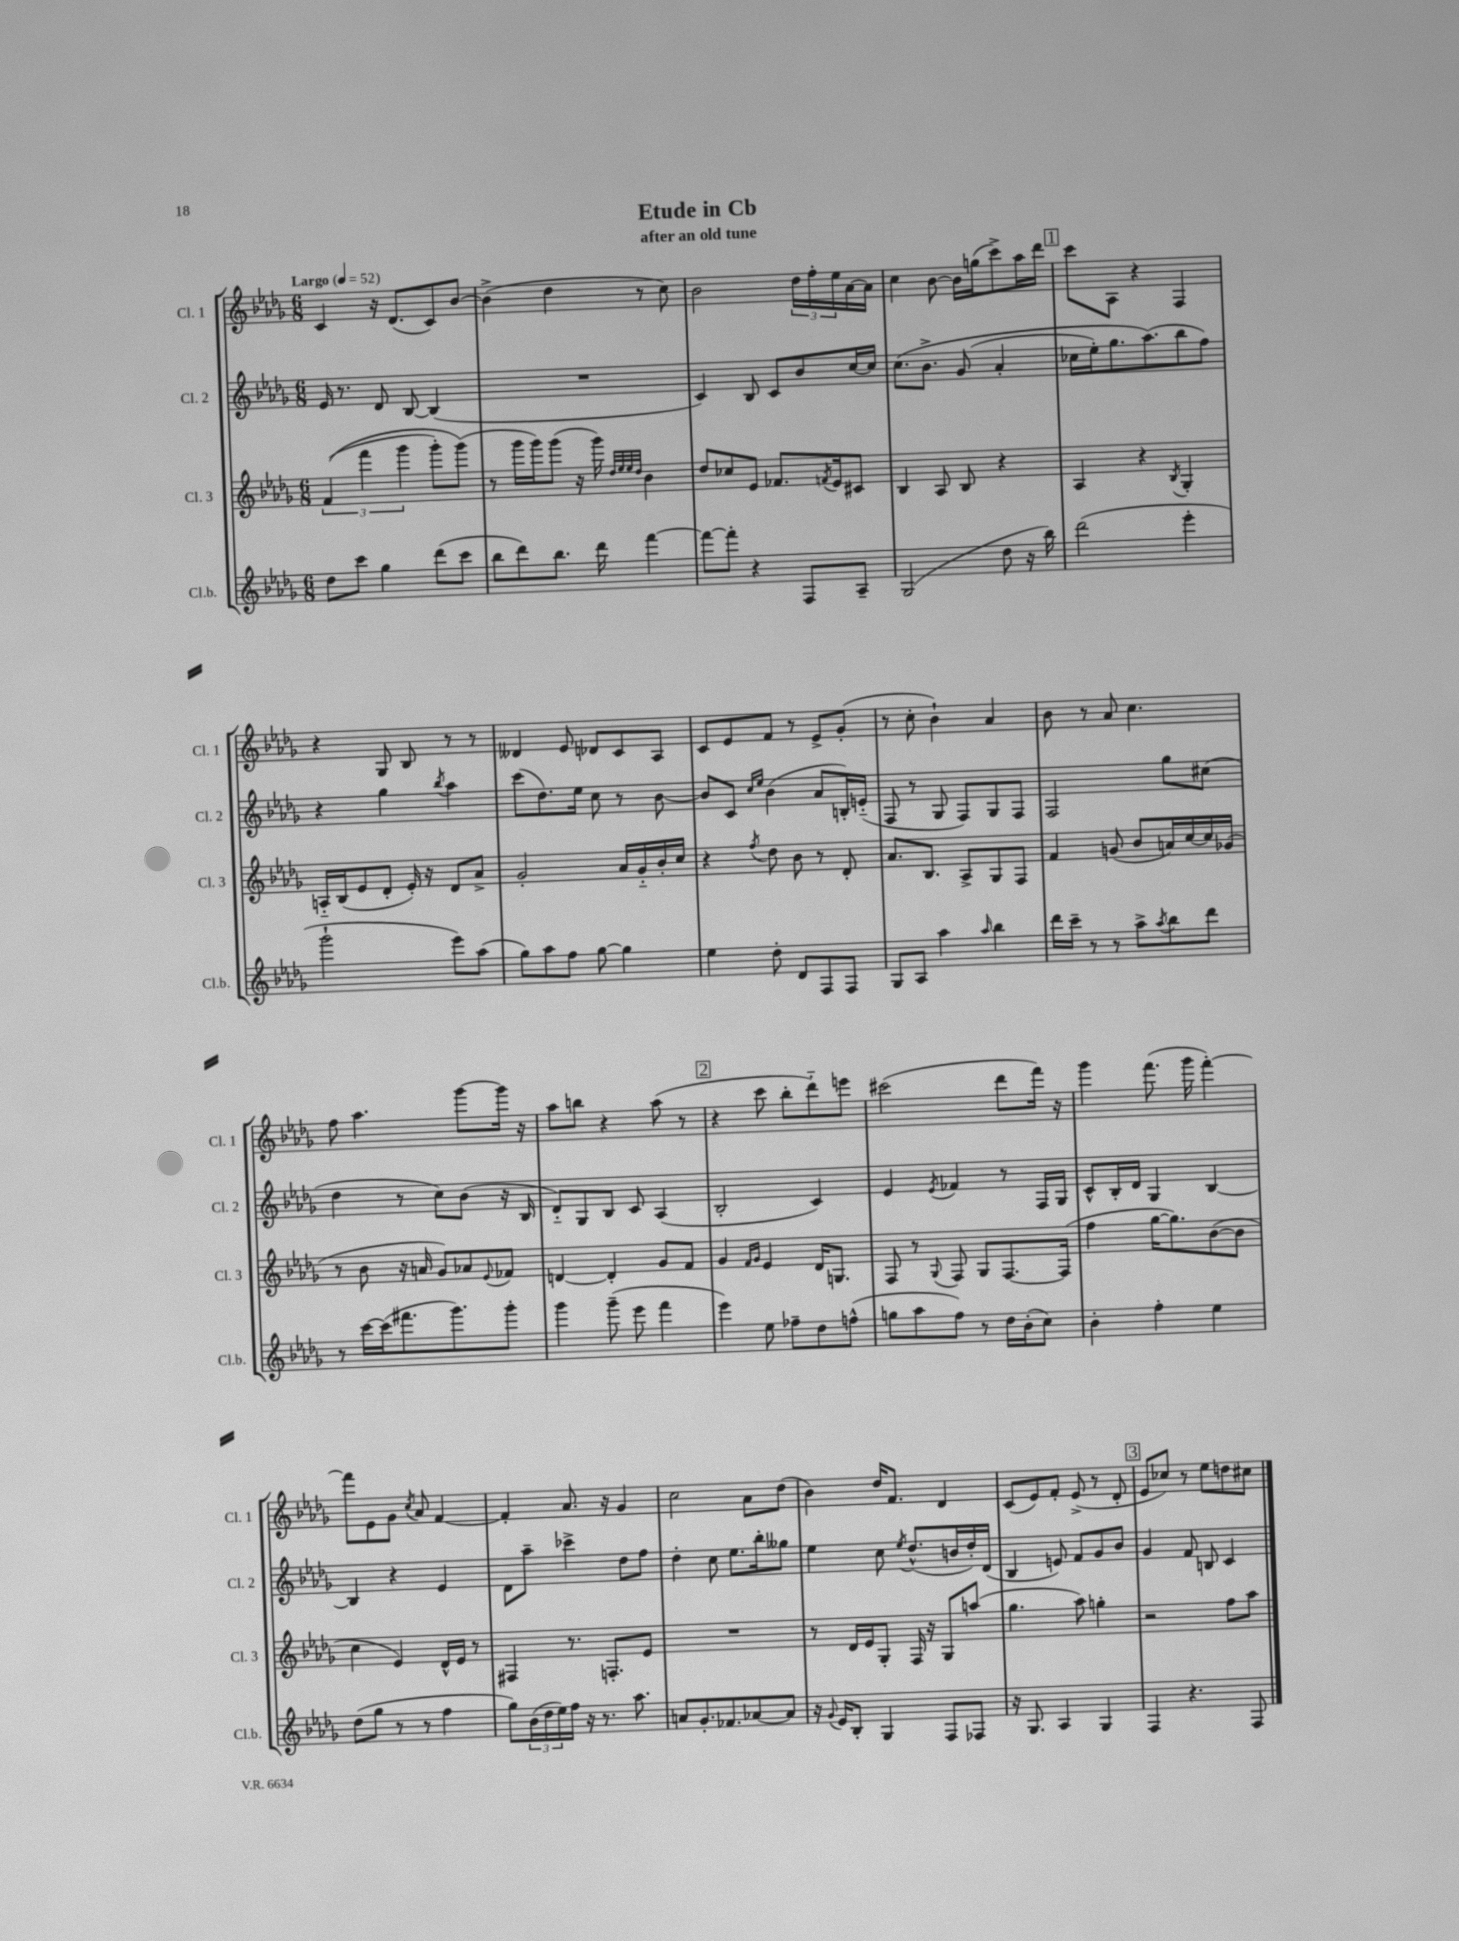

**kern	**kern	**kern	**kern
*part4	*part3	*part2	*part1
*staff4	*staff3	*staff2	*staff1
*I"Cl.b.	*I"Cl. 3	*I"Cl. 2	*I"Cl. 1
*I'Cl.b.	*I'Cl. 3	*I'Cl. 2	*I'Cl. 1
*clefG2	*clefG2	*clefG2	*clefG2
*k[b-e-a-d-g-]	*k[b-e-a-d-g-]	*k[b-e-a-d-g-]	*k[b-e-a-d-g-]
*M6/8	*M6/8	*M6/8	*M6/8
*MM52	*MM52	*MM52	*MM52
=1	=1	=1	=1
!	!	!	!LO:TX:a:B:t=Largo
8dd-\L	((6f/	16e-/	4c/
.	.	8.r	.
8ccc\J	.	.	.
.	6fff\	.	.
4gg-\	.	8d-/	16r
.	.	.	(8.d-/L
.	6ggg-\	.	.
.	.	[8B-/	.
(8ddd-\L	8ggg-'\L)	(4B-/]	8c/)
8ccc\J	(8ggg-\J)	.	[8b-/J
=2	=2	=2	=2
8bb-\L	8r	2.r	(4b-^\]
8ddd-\)	16ggg-\LL	.	.
.	16ggg-\J)	.	.
8.bb-\J	(8ggg-\J	.	4dd-\
.	16r	.	.
16ddd-\	16ggg-\)	.	.
.	32qqdd-/LLL	.	.
.	32qqee-/	.	.
.	32qqee-/	.	.
.	32qqdd-/JJJ	.	.
[4fff\	4b-\	.	8r
.	.	.	8cc\)
=3	=3	=3	=3
8fff\L_	8dd-/L	4c/)	2b-\
8fff'\J]	8cc-X/	.	.
4r	8e-/J	8B-/	.
.	8.f-X/L	8c/L	.
8F/L	.	8b-/	24dd-\LL
.	.	.	24ff'\
.	8qfn/	.	.
.	16e-/k	.	.
.	.	.	24ee-\
8A-~/J	8c#X/J	[16cc/L	[16a-\
.	.	16cc/JJ]	16a-\JJ]
=4	=4	=4	=4
(2G-/	4B-/	(8.cc\L	4cc\
.	.	8.b-^\J	.
.	8A-/	.	[8b-\
.	8B-/	(8g-/	16b-\LL]
.	.	.	(16ggn\J
8dd-\	4r	4a-'/	8ccc^\)
16r	.	.	16aa-\L
16bb-\)	.	.	16ddd-\JJ
!!LO:REH:place=s1:t=1
=5	=5	=5	=5
(2ddd-\	4A-/	16cc-X\LL	8ccc\L
.	.	16ee-'\J)	.
.	.	8.gg-\	8A-\J
.	4r	.	4r
.	.	(8.aa-\)	.
.	8qB-/	.	.
4eee-'\	4G-'/	8bb-\	4F/
.	.	8ff\J)	.
!!LO:LB:g=z
=6	=6	=6	=6
2ggg-`\	16An/LL	4r	4r
.	(16B-/J	.	.
.	8e-/	.	.
.	8d-'/J	4gg-\	8G-/
.	16e-'/)	.	8B-/
.	16r	.	.
.	.	8qbb-/	.
8eee-\L)	8d-/L	4aa-\	8r
(8aa-\J	8a-^/J	.	8r
=7	=7	=7	=7
8gg-\L)	2g-'/	(8ccc\L	4d--X/
8aa-\	.	8.dd-\)	.
8ff\J	.	.	8e-/
.	.	16ee-\Jk	.
[8gg-\	.	8cc\	8d-X/L
4gg-\]	16a-/LL	8r	8c/
.	16g-/	.	.
.	16b-'/	[8b-\	8A-/J
.	16cc/JJ	.	.
=8	=8	=8	=8
4ee-\	4r	8b-/L]	8c/L
.	.	8c/J	8e-/
.	.	16qqcc/LL	.
.	8qff/	16qqee-/JJ	.
8dd-'\	8dd-\	(4b-\	8f/J
8d-/L	8b-\	.	8r
8F/	8r	8a-/L	8e-^/L
8F/J	8d-'/	16Bn'/L)	(8g-'/J
.	.	(16en/JJ	.
=9	=9	=9	=9
8G-/L	8.a-/L	8F/	8r
8A-/J	.	8r	8cc'\
.	8.B-/J	.	.
4aa-\	.	8G-/	4b-`\)
.	8A-^/L	8F/L)	.
16qqaa-/	.	.	.
4bb-\	8G-/	8G-/	4a-/
.	8F/J	8F/J	.
=10	=10	=10	=10
16ddd-\LL	4f/	2F/	8b-\
16ccc~\JJ	.	.	.
8r	.	.	8r
8r	(8gn/	.	8a-/
8aa-^\L	8b-/L	.	4.cc\
8qaa-/	.	.	.
8bb-\	16an/L)	8gg-\L	.
.	[16cc/	.	.
8ddd-\J	16cc/]	(8cc#X\J	.
.	(16g-X/JJ	.	.
!!LO:LB:g=z
=11	=11	=11	=11
8r	8r	4dd-\	8ff\
[16ccc\LL	8b-\	.	4.aa-\
(16ccc\J]	.	.	.
8.fff#X\	16r	8r	.
.	16an/	.	.
.	8g-/L)	8cc\L)	.
8.ggg-\)	.	.	.
.	8a-X/	(8b-\J	[8ggg-\L
.	8qqe-/	.	.
8ggg-'\J	8f-X/J	16r	16ggg-\Jk]
.	.	16B-/	16r
=12	=12	=12	=12
4ggg-\	[4dn/	8d-/L)	8aa-\L
.	.	8G-/	8bbn\J
(8ggg-~\	4d'/]	8B-/J	4r
8eee-\	.	8c/	.
4fff\	8g-/L	(4A-/	(8aa-\
.	8f/J	.	8r
!!LO:REH:place=s1:t=2
=13	=13	=13	=13
4eee-\)	4g-/	2B-'/	4r
.	16qqf/LL	.	.
.	16qqg-/JJ	.	.
8ee-\	4e-/	.	8ccc\
8ff-X~\L	.	.	8bb-'\L
8dd-\	16d-/KL	4c/)	8ddd-\)
.	8.Gn/J	.	.
(8ffn^^\J	.	.	8eeen\J
=14	=14	=14	=14
8ggn\L	8F/	4e-/	(2ccc#X\
8aa-\	8r	.	.
.	8qqG-/	8qe-/	.
8ff\J)	8F/	4f-X/	.
8r	8G-/L	.	.
16dd-\LL	[8.F/	8r	8ddd-\L
(16b-'\J	.	.	.
8cc\J)	.	16F/LL	16fff\Jk)
.	(16F/Jk]	16G-/JJ	16r
=15	=15	=15	=15
4b-'\	4ff\	8c^^/L	4ggg-\
.	.	16B-'/L	.
.	.	16d-/JJ	.
4ff'\	[16gg-\KL	4G-/	(8.fff\
.	8.gg-\])	.	.
.	.	.	16ggg-\
4ee-\	([8b-\	[4B-/	[4fff'\)
.	8b-\J]	.	.
!!LO:LB:g=z
=16	=16	=16	=16
(8dd-\L	4cc\	4B-/]	8fff\L]
8gg-\J	.	.	8e-\
8r	4e-/)	4r	8g-\J
.	.	.	8qcc/
8r	.	.	8a-/
4ff\	16d-^^/LL	4e-/	[4f/
.	16e-/JJ	.	.
.	8r	.	.
=17	=17	=17	=17
8gg-\L)	4F#X/	8d-\L	4f'/]
(24b-\L	.	8aa-~\J	.
24dd-\	.	.	.
24ee-\)	.	.	.
16ff\JJ	8.r	4ccc-X^\	8.a-/
16r	.	.	.
8.r	.	.	.
.	8.Fn'/L	.	16r
.	.	8dd-\L	4g-/
8.aa-\	.	.	.
.	8e-/J	8ff\J	.
=18	=18	=18	=18
8an/L	2.r	4dd-'\	2cc\
8.g-'/	.	.	.
.	.	8cc\	.
8.f-X/	.	.	.
.	.	8.ee-\L	.
[8a-X/	.	.	8a-\L
.	.	16bb-'\k	.
8a-/J]	.	8gg--X\J	(8dd-\J
=19	=19	=19	=19
16r	8r	4ee-\	4b-\)
8qqg-/	.	.	.
16e-/KL	.	.	.
8B-'/J	16d-/LL	.	.
.	16e-/J	.	.
4G-/	8G-'/J	8cc\	16dd-/KL
.	.	.	8.f/J
.	.	8qee-/	.
.	16F/	(8.dd-^^/L	.
.	16r	.	.
8F/L	8G-/L	.	4d-/
.	.	16bn/L	.
8F-X/J	(8aan/J	16dd-'/)	.
.	.	(16d-/JJ	.
=20	=20	=20	=20
16r	4.gg-\	4B-/	(8c/L
8.G-/	.	.	.
.	.	.	8e-/)
4A-/	.	8en/)	8f'/J
.	8aa-\)	8f/L	(8e-^/
4G-/	4ggn'\	8g-/	8r
.	.	8b-/J	8d-'/
!!LO:REH:place=s1:t=3
=21	=21	=21	=21
4F/	2r	4g-/	8e-/L
.	.	.	8cc-X/J)
4.r	.	8f/	8r
.	.	8Bn/	8ee-\L
.	8ff\L	4c/	8ddn\
8F/	8aa-\J	.	8cc#X\J
==	==	==	==
*-	*-	*-	*-
